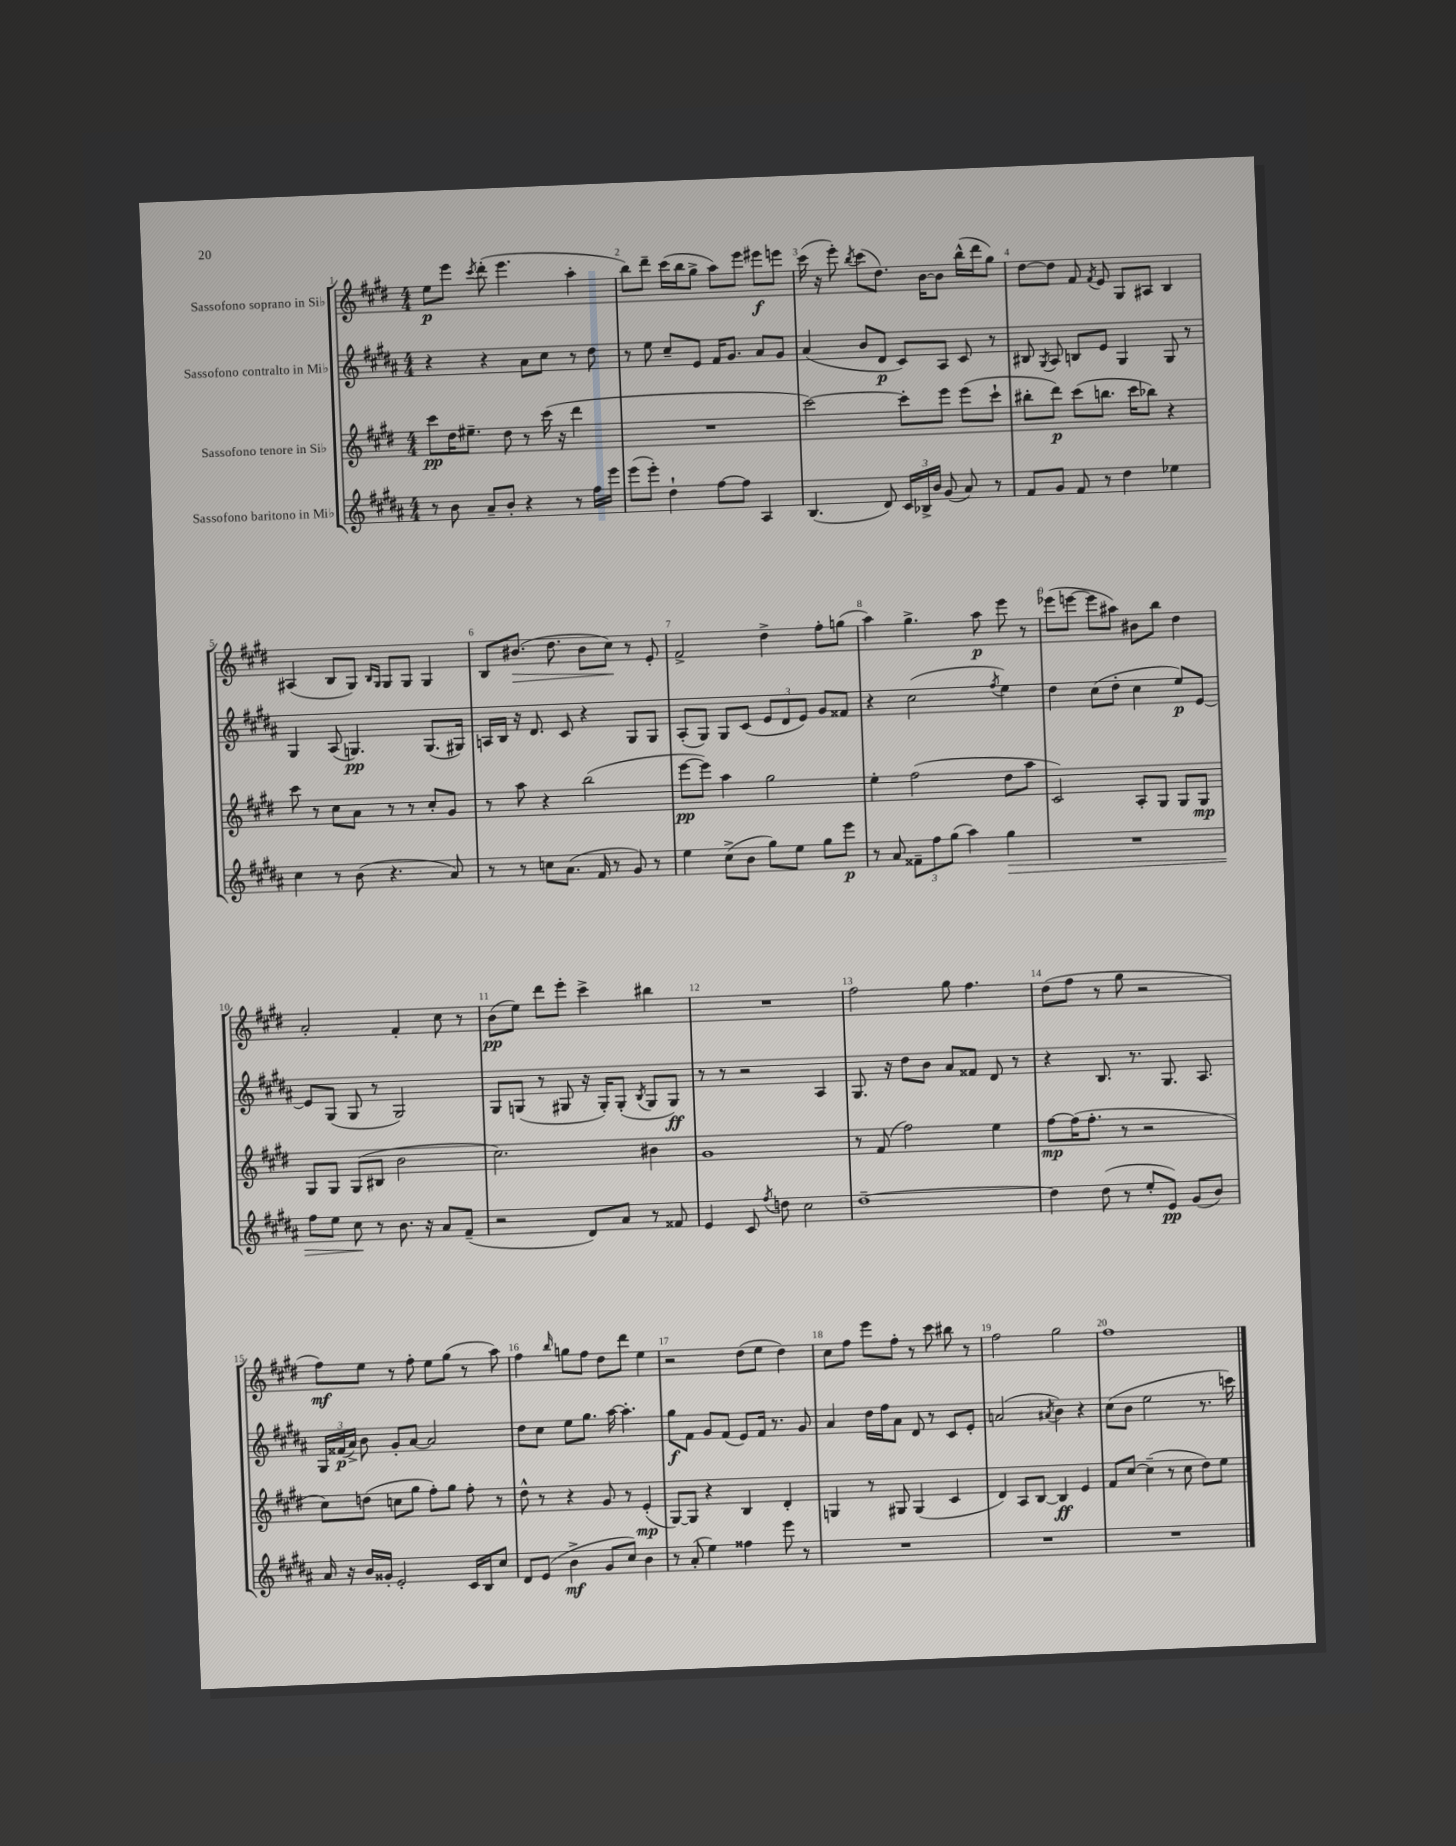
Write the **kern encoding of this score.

**kern	**kern	**kern	**kern
*staff4	*staff3	*staff2	*staff1
*clefG2	*clefG2	*clefG2	*clefG2
*k[f#c#g#d#a#]	*k[f#c#g#d#]	*k[f#c#g#d#a#]	*k[f#c#g#d#]
*M4/4	*M4/4	*M4/4	*M4/4
8r	8ccc#	4r	8ee
8b	16dd#	.	8eee
.	8.ee#~	.	.
.	.	.	8qccc#
8a#~	.	4r	(8ddd#'
8b'	8dd#	.	4.eee
4r	8r	8a#	.
.	(16ccc#	8cc#	.
.	16r	.	.
8r	4ddd#	8r	4aa'
16ff#	.	8dd#	.
16eee	.	.	.
=	=	=	=
(8eee	1r	8r	8bb)
8eee')	.	8ee	8ddd#~
4dd#`	.	8cc#~	(16ccc#
.	.	.	16bb
.	.	8e	8gg#^
[8ff#	.	16f#	8aa)
.	.	8.g#	.
8ff#]	.	.	8eee
4A#	.	8a#	8eee#
.	.	8g#	8eee
=	=	=	=
(4.B	[2ccc#)	(4a#	(16ccc#
.	.	.	16r
.	.	.	8eee')
.	.	.	8qbb
.	.	8b	(8ccc#
8d#)	.	8d#	8.dd#)
24c#	8ccc#']	8c#)	.
24B-^	.	.	.
.	.	.	[16b
24b	.	.	.
(8g#	8eee	8A#	8b]
8a#)	(8eee	8c#	(16bb^^
.	.	.	16ddd#
8r	8ccc#`	8r	8gg#)
=	=	=	=
8f#	8bb#'	8B#	[8dd#
.	.	8qG#	.
8g#	8ddd#)	8A#	8dd#]
8f#	(8ccc#	8B	8f#
.	.	.	8qf#
8r	8.bb	8e	8e
4dd#	.	4G#	8G#
.	16ccc#	.	.
.	8bb-)	.	8A#
4ee-	4r	8G#	4B
.	.	8r	.
=	=	=	=
4cc#	8ccc#	4G#	(4A#
.	8r	.	.
8r	8cc#	(8A#	8B
(8b	8a	4.G)	8G#)
.	.	.	16qqB
.	.	.	16qqG#
4.r	8r	.	8G#
.	8r	.	8G#
.	8cc#'	(8.G	4G#
8a#)	8g#	.	.
.	.	16G#)	.
=	=	=	=
8r	8r	16A	8B
.	.	16B	.
8r	8aa	16r	(8.b#
.	.	8.d#	.
8cc	4r	.	.
.	.	.	8.dd#
(8.a#	.	8c#	.
.	(2bb	4r	8b#
16f#	.	.	.
8r	.	.	8cc#)
8g#)	.	8G#	8r
8r	.	8G#	8e'
=	=	=	=
4ee	[8eee	(8A#'	2f#^
.	8eee])	8G#)	.
(8cc#^	4aa	8G#	.
8b	.	(8c#	.
8gg#)	2gg#	12e	4dd#^
.	.	12d#	.
8ee	.	.	.
.	.	12e)	.
8gg#	.	8g#	8ff#'
8eee	.	8f##	(8gg
=	=	=	=
8r	4ee'	4r	4aa)
8a#	.	.	.
12f##~	(2ff#	(2cc#	4.gg#^
12ff#	.	.	.
(12gg#	.	.	.
4aa#)	.	.	.
.	.	.	8aa
.	.	8qff#	.
4gg#	8dd#	4ee)	8eee
.	8aa	.	8r
=	=	=	=
1r	2c#)	4dd#	(8eee-
.	.	.	[8eee
.	.	(8cc#	8eee]
.	.	8dd#'	8aa#)
.	8A'	4cc#	8b#
.	8G#	.	8bb
.	8G#	8ee)	4dd#
.	8G#	[8e	.
=	=	=	=
8ff#	8G#	8e]	2a'
8ee	8G#	(8G#	.
8cc#	(8G#	8G#	.
8r	8B#	8r	.
8.b	2b	2G#)	4f#'
16r	.	.	.
8a#	.	.	8cc#
(8f#~	.	.	8r
=	=	=	=
2r	2.cc#)	8G#	(8b
.	.	(8G	8ee)
.	.	8r	8ddd#
.	.	8G#	8eee'
8d#)	.	16r	4ccc#^
.	.	16G#')	.
8a#	.	(8G#'	.
.	.	8qB	.
8r	4b#	8G#	4bb#
8f##	.	8G#)	.
=	=	=	=
4e	1g#	8r	1r
.	.	8r	.
8c#	.	2r	.
8qff#	.	.	.
8dd	.	.	.
2cc#	.	.	.
.	.	4A#	.
=	=	=	=
[1dd#~	8r	8.G#	2ff#
.	(8f#	.	.
.	.	16r	.
.	2ff#)	8dd#	.
.	.	8b	.
.	.	8a#	8gg#
.	.	8f##	4.ff#
.	4ee	8d#	.
.	.	8r	.
=	=	=	=
4dd#]	[8ff#	4r	(8dd#
.	(16ff#]	.	8ff#
.	8.ff#'	.	.
(8dd#	.	8.B	8r
8r	8r	.	8gg#
.	.	8.r	.
8ee'	2r	.	2r
8e)	.	8.G#	.
(8g#	.	.	.
.	.	8.A#	.
8b)	.	.	.
=	=	=	=
16a#	8cc#)	24G#	8ff#)
.	.	(24f##	.
16r	.	.	.
.	.	24a#^)	.
16b	(8dd	8b	8ee
16g##'	.	.	.
2e'	8cc	8g#'	8r
.	8gg#	[8a#	8ff#'
.	8ff#')	2a#]	8ee
.	8gg#	.	(8gg#
16c#	8ff#'	.	8r
16B	.	.	.
8cc#	8r	.	8aa)
=	=	=	=
8d#	8dd#^^	8dd#	4ff#
(8e	8r	8cc#	.
.	.	.	16qqbb
4b^	4r	8ee	8gg
.	.	8.gg#	8ff#
8g#	8g#	.	8dd#
.	.	[16aa#	.
8cc#)	8r	4.aa#']	8ddd#
4b	(4e'	.	4ee
=	=	=	=
8r	[8G#)	8gg#	2r
(8a#'	8G#]	8f#	.
4ee)	4r	8g#	.
.	.	(8f#	.
4ff##	4B	8e)	(8dd#
.	.	16f#	8ee
.	.	8.r	.
8eee	4d#'	.	4dd#)
8r	.	8g#	.
=	=	=	=
1r	4G	4a#	8cc#
.	.	.	8ff#
.	8r	16dd#	8eee
.	.	16ff#	.
.	8G#	8a#	8ff#'
.	(4G#	8d#	8r
.	.	8r	8ccc#
.	4c#	8c#	8bb#
.	.	8e'	8r
=	=	=	=
1r	4d#)	(2a	2ff#
.	8A	.	.
.	[8B	.	.
.	.	8qa#	.
.	4B]	4b)	2gg#
.	4e	4r	.
=	=	=	=
1r	8f#	(8cc#	1ff#
.	[8cc#	8b	.
.	(4cc#~]	2ee	.
.	8r	.	.
.	8cc#	.	.
.	8dd#)	8.r	.
.	8ee	.	.
.	.	16ccc)	.
==	==	==	==
*-	*-	*-	*-
